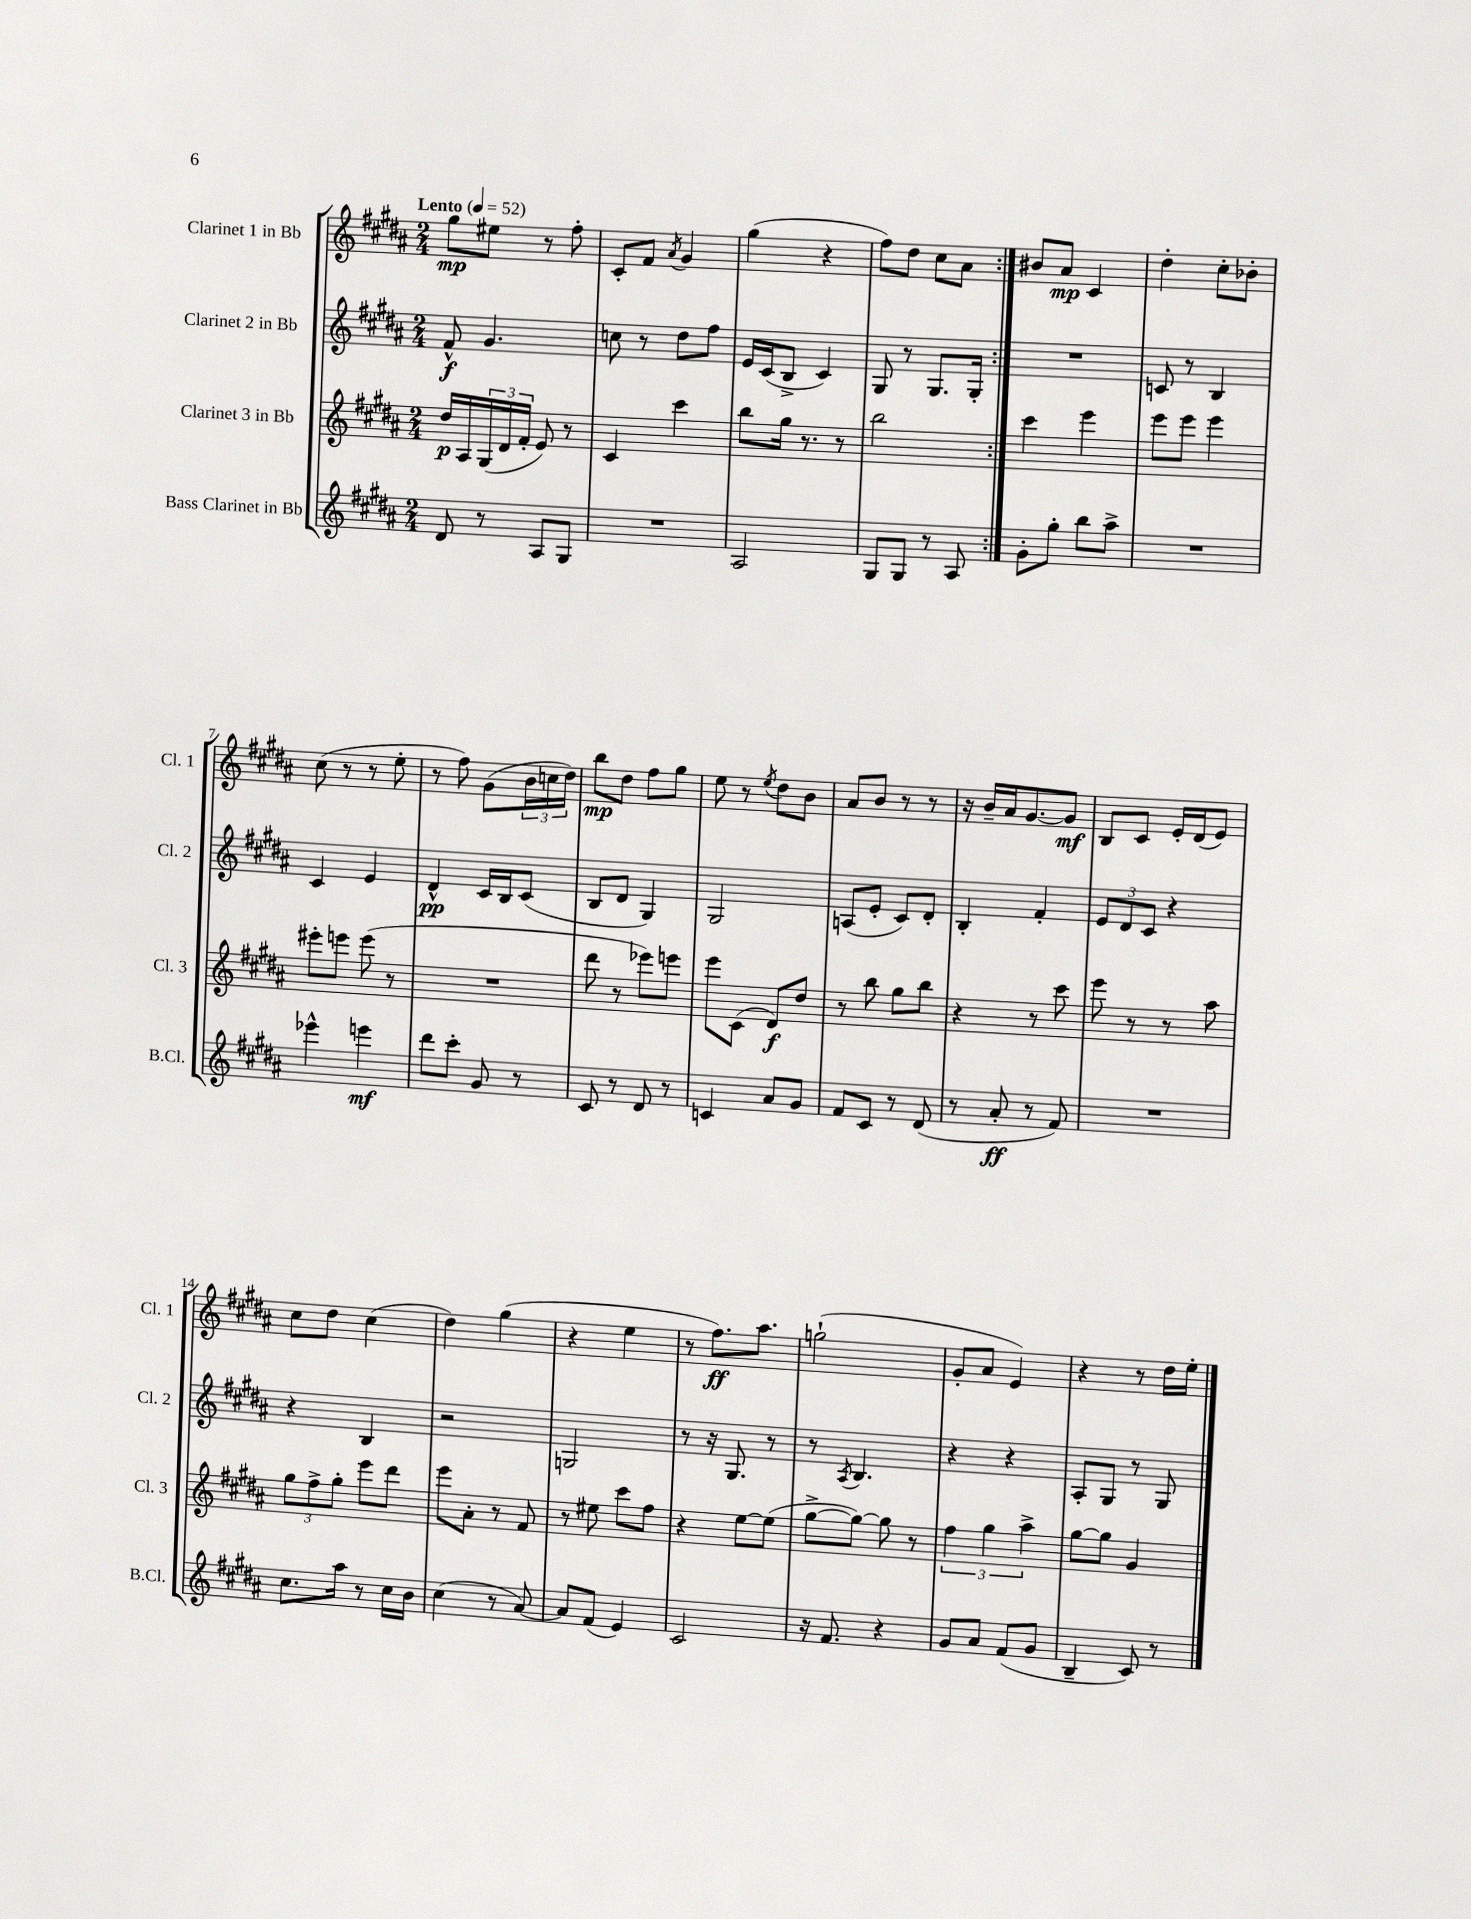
<<
\new StaffGroup <<
\new Staff = "s0" \with { instrumentName = "Clarinet 1 in Bb" shortInstrumentName = "Cl. 1" } {
    \clef treble \key b \major \numericTimeSignature \time 2/4 \tempo "Lento" 4 = 52
    \repeat volta 2 { gis''8\mp eis''8 r8 fis''8-. |
    cis'8-. fis'8 \acciaccatura { ais'8 } gis'4 |
    gis''4( r4 |
    fis''8) dis''8 cis''8 ais'8 | }
    bis'8 ais'8\mp cis'4 |
    dis''4-. cis''8-. bes'8-. |
    cis''8( r8 r8 e''8-. |
    r8 fis''8) gis'8( \tuplet 3/2 { b'16 c''16 dis''16) } |
    b''8\mp dis''8 fis''8 gis''8 |
    e''8 r8 \acciaccatura { e''8 } dis''8 b'8 |
    ais'8 b'8 r8 r8 |
    r16 b'16-- ais'16 gis'8.~ gis'8\mf |
    b8 cis'8 e'16-. dis'16( e'8) |
    cis''8 dis''8 cis''4( |
    dis''4) gis''4( |
    r4 e''4 |
    r8 fis''8.\ff) ais''8. |
    g''2-!( |
    gis'8-. ais'8 e'4) |
    r4 r8 dis''16 e''16-. \bar "|." |
}
\new Staff = "s1" \with { instrumentName = "Clarinet 2 in Bb" shortInstrumentName = "Cl. 2" } {
    \clef treble \key b \major \numericTimeSignature \time 2/4
    \repeat volta 2 { fis'8-^\f gis'4. |
    c''8 r8 dis''8 fis''8 |
    e'16 cis'16( b8-> cis'4) |
    gis8 r8 gis8. gis16-. | }
    R2 |
    c'8 r8 b4 |
    cis'4 e'4 |
    dis'4-^\pp cis'16 b16 cis'8( |
    b8 dis'8 gis4) |
    gis2 |
    a8( e'8-. cis'8) dis'8-. |
    b4-. fis'4-. |
    \tuplet 3/2 { e'8 dis'8 cis'8 } r4 |
    r4 b4 |
    r2 |
    g2 |
    r8 r16 gis8. r8 |
    r8 \acciaccatura { ais8 } b4. |
    r4 r4 |
    ais8-. gis8 r8 gis8 \bar "|." |
}
\new Staff = "s2" \with { instrumentName = "Clarinet 3 in Bb" shortInstrumentName = "Cl. 3" } {
    \clef treble \key b \major \numericTimeSignature \time 2/4
    \repeat volta 2 { dis''16\p ais16 \tuplet 3/2 { gis16( dis'16 fis'16-. } e'8) r8 |
    cis'4 cis'''4 |
    b''8 gis''16 r8. r8 |
    b''2 | }
    cis'''4 e'''4 |
    e'''8 e'''8 e'''4 |
    eis'''8-. e'''8 e'''8( r8 |
    R2 |
    dis'''8 r8 ees'''8) e'''8 |
    e'''8 cis'8( dis'8\f) dis''8 |
    r8 b''8 gis''8 b''8 |
    r4 r8 cis'''8 |
    e'''8 r8 r8 ais''8 |
    \tuplet 3/2 { gis''8 fis''8-> gis''8-. } e'''8 dis'''8 |
    e'''8 ais'8-. r8 fis'8 |
    r8 eis''8 cis'''8 fis''8 |
    r4 e''8~ e''8( |
    gis''8~-> gis''8~) gis''8 r8 |
    \tuplet 3/2 { fis''4 gis''4 ais''4-> } |
    gis''8~ gis''8 gis'4 \bar "|." |
}
\new Staff = "s3" \with { instrumentName = "Bass Clarinet in Bb" shortInstrumentName = "B.Cl." } {
    \clef treble \key b \major \numericTimeSignature \time 2/4
    \repeat volta 2 { dis'8 r8 ais8 gis8 |
    R2 |
    ais2 |
    gis8 gis8 r8 ais8 | }
    gis'8-. gis''8-. b''8 ais''8-> |
    R2 |
    ees'''4-^ e'''4\mf |
    dis'''8 cis'''8-. gis'8 r8 |
    cis'8 r8 dis'8 r8 |
    c'4 ais'8 gis'8 |
    fis'8 cis'8 r8 dis'8( |
    r8 ais'8-.\ff r8 fis'8) |
    R2 |
    cis''8. ais''16 r8 cis''16 b'16 |
    cis''4( r8 ais'8~) |
    ais'8 fis'8( e'4) |
    cis'2 |
    r16 fis'8. r4 |
    gis'8 ais'8 fis'8( gis'8 |
    b4-- cis'8) r8 \bar "|." |
}
>>
>>
